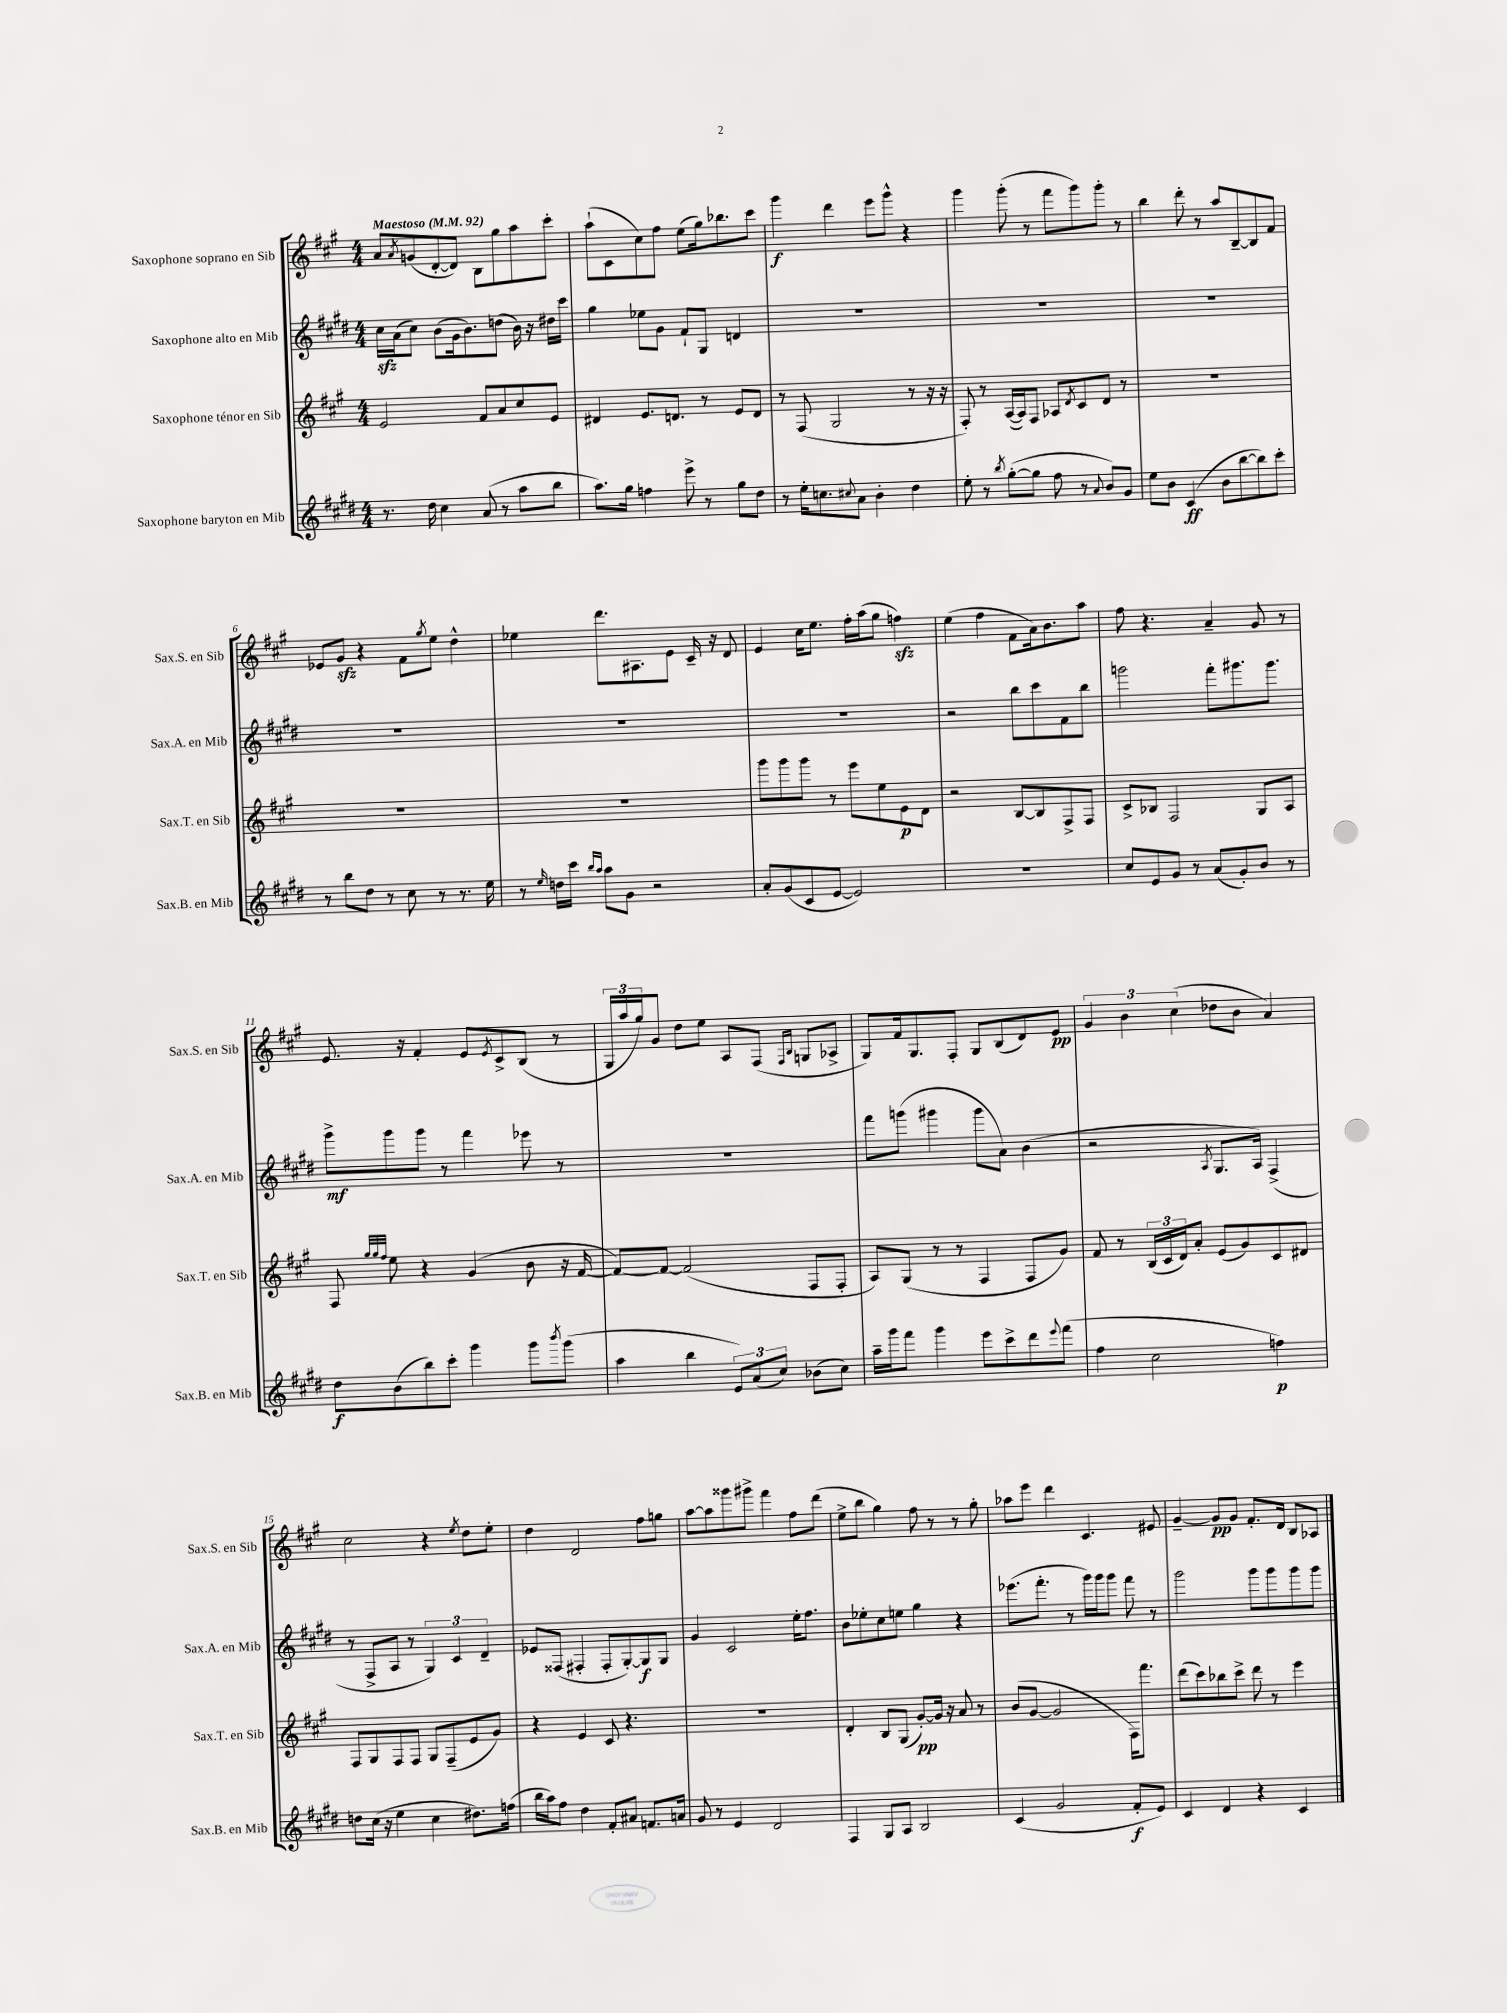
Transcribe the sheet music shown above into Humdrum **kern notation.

**kern	**dynam	**kern	**dynam	**kern	**dynam	**kern	**dynam
*part4	*part4	*part3	*part3	*part2	*part2	*part1	*part1
*staff4	*staff4	*staff3	*staff3	*staff2	*staff2	*staff1	*staff1
*I"Saxophone baryton en Mib	*	*I"Saxophone ténor en Sib	*	*I"Saxophone alto en Mib	*	*I"Saxophone soprano en Sib	*
*I'Sax.B. en Mib	*	*I'Sax.T. en Sib	*	*I'Sax.A. en Mib	*	*I'Sax.S. en Sib	*
*clefG2	*	*clefG2	*	*clefG2	*	*clefG2	*
*k[f#c#g#d#]	*	*k[f#c#g#]	*	*k[f#c#g#d#]	*	*k[f#c#g#]	*
*M4/4	*	*M4/4	*	*M4/4	*	*M4/4	*
*MM92	*	*MM92	*	*MM92	*	*MM92	*
=1	=1	=1	=1	=1	=1	=1	=1
!	!	!	!	!	!	!LO:TX:a:B:t=Maestoso	!
8.r	.	2e/	.	16cc#zz\LL	.	8a/L	.
.	.	.	.	(16a\J	.	.	.
.	.	.	.	.	.	8qa/	.
.	.	.	.	8cc#\J)	.	(8gn/	.
16dd#\	.	.	.	.	.	.	.
4cc#\	.	.	.	(8b\L	.	[8d'/	.
.	.	.	.	16g#\k	.	8d/J])	.
.	.	.	.	8.b\)	.	.	.
(8a/	.	8f#/L	.	.	.	8B\L	.
8r	.	8a/	.	(8ddn\J	.	8gg#\	.
8aa\L	.	8cc#/	.	16b\)	.	8aa\	.
.	.	.	.	16r	.	.	.
8bb\J	.	8e/J	.	16dd#X\LL	.	8ccc#'\J	.
.	.	.	.	16ccc#\JJ	.	.	.
=2	=2	=2	=2	=2	=2	=2	=2
8.aa\L)	.	4d#X/	.	4gg#\	.	(8aa`\L	.
.	.	.	.	.	.	8c#\	.
16gg#\Jk	.	.	.	.	.	.	.
4ffn\	.	8.e/L	.	8ee-X\L	.	8cc#\)	.
.	.	.	.	8g#\J	.	8ff#\J	.
.	.	8.dn/J	.	.	.	.	.
8eee^\	.	.	.	8f#`/L	.	(8ee\L	.
8r	.	8r	.	8G#/J	.	16gg#\k)	.
.	.	.	.	.	.	8.bb-X\	.
8gg#\L	.	8e/L	.	4dn/	.	.	.
8dd#\J	.	8d/J	.	.	.	8ccc#\J	.
=3	=3	=3	=3	=3	=3	=3	=3
8r	.	8r	.	1r	.	4ggg#\	f
16ee'\KL	.	(8F#/	.	.	.	.	.
8.ccn\	.	.	.	.	.	.	.
.	.	2G#/	.	.	.	4ddd\	.
8qqcc#X/	.	.	.	.	.	.	.
8a\J	.	.	.	.	.	.	.
4b'\	.	.	.	.	.	8eee\L	.
.	.	.	.	.	.	8ggg#^^\J	.
4dd#\	.	8r	.	.	.	4r	.
.	.	16r	.	.	.	.	.
.	.	16r	.	.	.	.	.
=4	=4	=4	=4	=4	=4	=4	=4
8ee'\	.	8F#'/)	.	1r	.	4ggg#\	.
8r	.	8r	.	.	.	.	.
8qbb/	.	.	.	.	.	.	.
([8gg#'\L	.	([16A/LL	.	.	.	(8ggg#'\	.
.	.	16A/J])	.	.	.	.	.
8gg#\J]	.	8F#/J	.	.	.	8r	.
8ff#\	.	8A-X/L	.	.	.	8fff#\L	.
.	.	8qd/	.	.	.	.	.
8r	.	8c#/	.	.	.	8ggg#\)	.
8qqa/	.	.	.	.	.	.	.
8b/L)	.	8d/J	.	.	.	8ggg#'\J	.
8g#/J	.	8r	.	.	.	8r	.
=5	=5	=5	=5	=5	=5	=5	=5
8ee\L	.	1r	.	1r	.	4bb\	.
8b\J	.	.	.	.	.	.	.
(4c#/	ff	.	.	.	.	8ddd'\	.
.	.	.	.	.	.	8r	.
8b\L	.	.	.	.	.	8aa/L	.
[8bb\	.	.	.	.	.	[8B~/	.
8bb\])	.	.	.	.	.	8B/]	.
8ccc#'\J	.	.	.	.	.	8f#/J	.
!!LO:LB:g=z
=6	=6	=6	=6	=6	=6	=6	=6
8r	.	1r	.	1r	.	8e-X/L	.
8bb\L	.	.	.	.	.	8g#zz/J	.
8dd#\J	.	.	.	.	.	4r	.
8r	.	.	.	.	.	.	.
8cc#\	.	.	.	.	.	8f#\L	.
.	.	.	.	.	.	8qgg#/	.
8r	.	.	.	.	.	8ee\J	.
8.r	.	.	.	.	.	4dd^^\	.
16ee\	.	.	.	.	.	.	.
=7	=7	=7	=7	=7	=7	=7	=7
8r	.	1r	.	1r	.	4ee-X\	.
16qqee/	.	.	.	.	.	.	.
16ddn\LL	.	.	.	.	.	.	.
16ccc#\JJ	.	.	.	.	.	.	.
16qqbb/LL	.	.	.	.	.	.	.
16qqaa/JJ	.	.	.	.	.	.	.
8aa\L	.	.	.	.	.	8.ddd\L	.
8g#\J	.	.	.	.	.	.	.
.	.	.	.	.	.	8.A#X\	.
2r	.	.	.	.	.	.	.
.	.	.	.	.	.	8e\J	.
.	.	.	.	.	.	16c#~/	.
.	.	.	.	.	.	16r	.
.	.	.	.	.	.	8d/	.
=8	=8	=8	=8	=8	=8	=8	=8
8a'/L	.	8ggg#\L	.	1r	.	4e/	.
(8g#/	.	8ggg#\	.	.	.	.	.
8c#/	.	8ggg#\J	.	.	.	16cc#\KL	.
.	.	.	.	.	.	8.ee\J	.
[8e/J	.	8r	.	.	.	.	.
2e/])	.	8eee\L	.	.	.	16ff#'\LL	.
.	.	.	.	.	.	(16aa\J	.
.	.	8ee\	.	.	.	8gg#\J	.
.	.	8e\	p	.	.	4ffnzz\)	.
.	.	8d\J	.	.	.	.	.
=9	=9	=9	=9	=9	=9	=9	=9
1r	.	2r	.	2r	.	(4ee\	.
.	.	.	.	.	.	4ff#\	.
.	.	[8B/L	.	8bb\L	.	8f#\L	.
.	.	8B/]	.	8ccc#\	.	16a\k)	.
.	.	.	.	.	.	8.b\	.
.	.	8F#^/	.	8f#\	.	.	.
.	.	8F#/J	.	8bb\J	.	8aa\J	.
=10	=10	=10	=10	=10	=10	=10	=10
8cc#/L	.	8c#^/L	.	2gggn\	.	8ff#\	.
8e/	.	8B-X/J	.	.	.	4.r	.
8g#/J	.	2F#/	.	.	.	.	.
8r	.	.	.	.	.	.	.
(8a/L	.	.	.	8fff#'\L	.	4a~/	.
8g#'/)	.	.	.	8.ggg#X\	.	.	.
8b/J	.	8G#/L	.	.	.	8g#/	.
.	.	.	.	8.ggg#\J	.	.	.
8r	.	8A/J	.	.	.	8r	.
!!LO:LB:g=z
=11	=11	=11	=11	=11	=11	=11	=11
8dd#\L	f	8F#/	.	8ggg#^\L	mf	8.e/	.
.	.	32qqgg#/LLL	.	.	.	.	.
.	.	32qqgg#/	.	.	.	.	.
.	.	32qqff#/JJJ	.	.	.	.	.
(8b\	.	8ee\	.	8ggg#\	.	.	.
.	.	.	.	.	.	16r	.
8bb\)	.	4r	.	8ggg#\J	.	4f#'/	.
8ccc#'\J	.	.	.	8r	.	.	.
4ggg#\	.	(4g#/	.	4fff#\	.	8e/L	.
.	.	.	.	.	.	8qe/	.
.	.	.	.	.	.	8c#^/	.
8ggg#\L	.	8b\	.	8eee-X\	.	(8B/J	.
8qbbb/	.	.	.	.	.	.	.
(8ggg#\J	.	16r	.	8r	.	8r	.
.	.	[16f#/	.	.	.	.	.
=12	=12	=12	=12	=12	=12	=12	=12
4aa\	.	8f#/L_)	.	1r	.	24G#/LL	.
.	.	.	.	.	.	24aa/	.
.	.	.	.	.	.	24gg#/J)	.
.	.	8f#/J_	.	.	.	8g#/J	.
4bb\	.	(2f#/]	.	.	.	8dd\L	.
.	.	.	.	.	.	8ee\J	.
12e/L)	.	.	.	.	.	8A/L	.
(12a/	.	.	.	.	.	.	.
.	.	.	.	.	.	(8F#/J	.
12cc#/J)	.	.	.	.	.	.	.
.	.	.	.	.	.	16qqF#/LL	.
.	.	.	.	.	.	16qqB/JJ	.
(8b-X\L	.	8F#/L	.	.	.	8Gn/L	.
8cc#\J)	.	8F#'/J	.	.	.	8A-X^/J	.
=13	=13	=13	=13	=13	=13	=13	=13
16aa~\LL	.	8A/L)	.	8fff#\L	.	8G#/L)	.
16ggg#\J	.	.	.	.	.	.	.
8fff#\J	.	(8G#/J	.	(8gggn\J	.	16f#/k	.
.	.	.	.	.	.	8.G#/	.
4ggg#\	.	8r	.	4ggg#X\	.	.	.
.	.	8r	.	.	.	8F#'/J	.
8eee\L	.	4F#/	.	8ggg#\L	.	8G#/L	.
8ccc#^\	.	.	.	8a\J)	.	(8B/	.
8ddd#\	.	8F#/L	.	(4b\	.	8d/)	.
8qqeee/	.	.	.	.	.	.	.
(8fff#\J	.	8g#/J)	.	.	.	8e/J	pp
=14	=14	=14	=14	=14	=14	=14	=14
4ff#\	.	8f#/	.	2r	.	6g#/	.
.	.	8r	.	.	.	.	.
.	.	.	.	.	.	6b\	.
2cc#\	.	(24B/LL	.	.	.	.	.
.	.	24c#/	.	.	.	.	.
.	.	24d/J)	.	.	.	(6cc#\	.
.	.	8a'/J	.	.	.	.	.
.	.	.	.	8qA/	.	.	.
.	.	(8e/L	.	8.G#/L	.	8dd-X\L	.
.	.	8g#/)	.	.	.	8b\J	.
.	.	.	.	16A/Jk)	.	.	.
4ffn\)	p	8c#/	.	(4F#^/	.	4a/)	.
.	.	8d#X/J	.	.	.	.	.
!!LO:LB:g=z
=15	=15	=15	=15	=15	=15	=15	=15
8ddn\L	.	8F#/L	.	8r	.	2cc#\	.
(16cc#\Jk	.	8G#/	.	8F#^/L	.	.	.
16r	.	.	.	.	.	.	.
4ee\	.	8F#/	.	8A/J	.	.	.
.	.	8F#/J	.	8r	.	.	.
4cc#\	.	8G#/L	.	6G#/)	.	4r	.
.	.	(8F#~/	.	.	.	.	.
.	.	.	.	6c#/	.	.	.
.	.	.	.	.	.	8qee/	.
8.dd#X\L)	.	8e/	.	.	.	8dd\L	.
.	.	.	.	6d#~/	.	.	.
.	.	8g#/J)	.	.	.	8ee'\J	.
(16ffn\Jk	.	.	.	.	.	.	.
=16	=16	=16	=16	=16	=16	=16	=16
16bb\LL	.	4r	.	8e-X/L	.	4dd\	.
16aa\J)	.	.	.	.	.	.	.
8ff#\J	.	.	.	(8F##X/J	.	.	.
4dd#\	.	4e/	.	4F#X'/	.	2d/	.
8f#'/L	.	8c#/	.	8F#'/L	.	.	.
8a#X/J	.	4.r	.	[8G#'/)	.	.	.
8.fn/L	.	.	.	8G#/]	f	8ff#\L	.
.	.	.	.	8G#/J	.	8ggn\J	.
16an/Jk	.	.	.	.	.	.	.
=17	=17	=17	=17	=17	=17	=17	=17
8g#/	.	1r	.	4g#/	.	[8aa\L	.
8r	.	.	.	.	.	8aa\]	.
4e/	.	.	.	2c#/	.	8ggg##X\	.
.	.	.	.	.	.	8ggg#X^\J	.
2d#/	.	.	.	.	.	4fff#\	.
.	.	.	.	16ee'\KL	.	8ff#\L	.
.	.	.	.	8.ff#\J	.	.	.
.	.	.	.	.	.	(8ddd\J	.
=18	=18	=18	=18	=18	=18	=18	=18
4F#/	.	4d'/	.	8b\L	.	8ee^\L	.
.	.	.	.	8ee-X'\	.	8bb\J	.
8G#/L	.	8B/L	.	8cc#\	.	4gg#\)	.
8A/J	.	(8G#/J	.	8een\J	.	.	.
2B/	.	[8g#'/L)	pp	4gg#\	.	8ff#\	.
.	.	16g#/Jk]	.	.	.	8r	.
.	.	16r	.	.	.	.	.
.	.	8a/	.	4r	.	8r	.
.	.	8r	.	.	.	8gg#'\	.
=19	=19	=19	=19	=19	=19	=19	=19
(4c#/	.	(8b/L	.	(8.eee-X\L	.	8aa-X\L	.
.	.	[8g#/J	.	.	.	8eee\J	.
.	.	.	.	8.fff#'\J	.	.	.
2g#/	.	2g#/]	.	.	.	4ddd\	.
.	.	.	.	8r	.	.	.
.	.	.	.	16ggg#\LL)	.	4.c#/	.
.	.	.	.	16ggg#\J	.	.	.
.	.	.	.	8ggg#\J	.	.	.
8f#'/L	f	16F#\KL)	.	8fff#\	.	.	.
.	.	8.fff#\J	.	.	.	.	.
8e/J)	.	.	.	8r	.	8e#X/	.
=20	=20	=20	=20	=20	=20	=20	=20
4c#/	.	(8ddd\L	.	2ggg#\	.	[4g#~/	.
.	.	8ccc#\)	.	.	.	.	.
4d#/	.	8bb-X\	.	.	.	8g#/L]	pp
.	.	8ccc#^\J	.	.	.	8g#/J	.
4r	.	8ddd\	.	8ggg#\L	.	8.f#'/L	.
.	.	8r	.	8ggg#\	.	.	.
.	.	.	.	.	.	16d/Jk	.
4c#/	.	4eee\	.	8ggg#\	.	8B/L	.
.	.	.	.	8ggg#\J	.	8A-X/J	.
==	==	==	==	==	==	==	==
*-	*-	*-	*-	*-	*-	*-	*-
